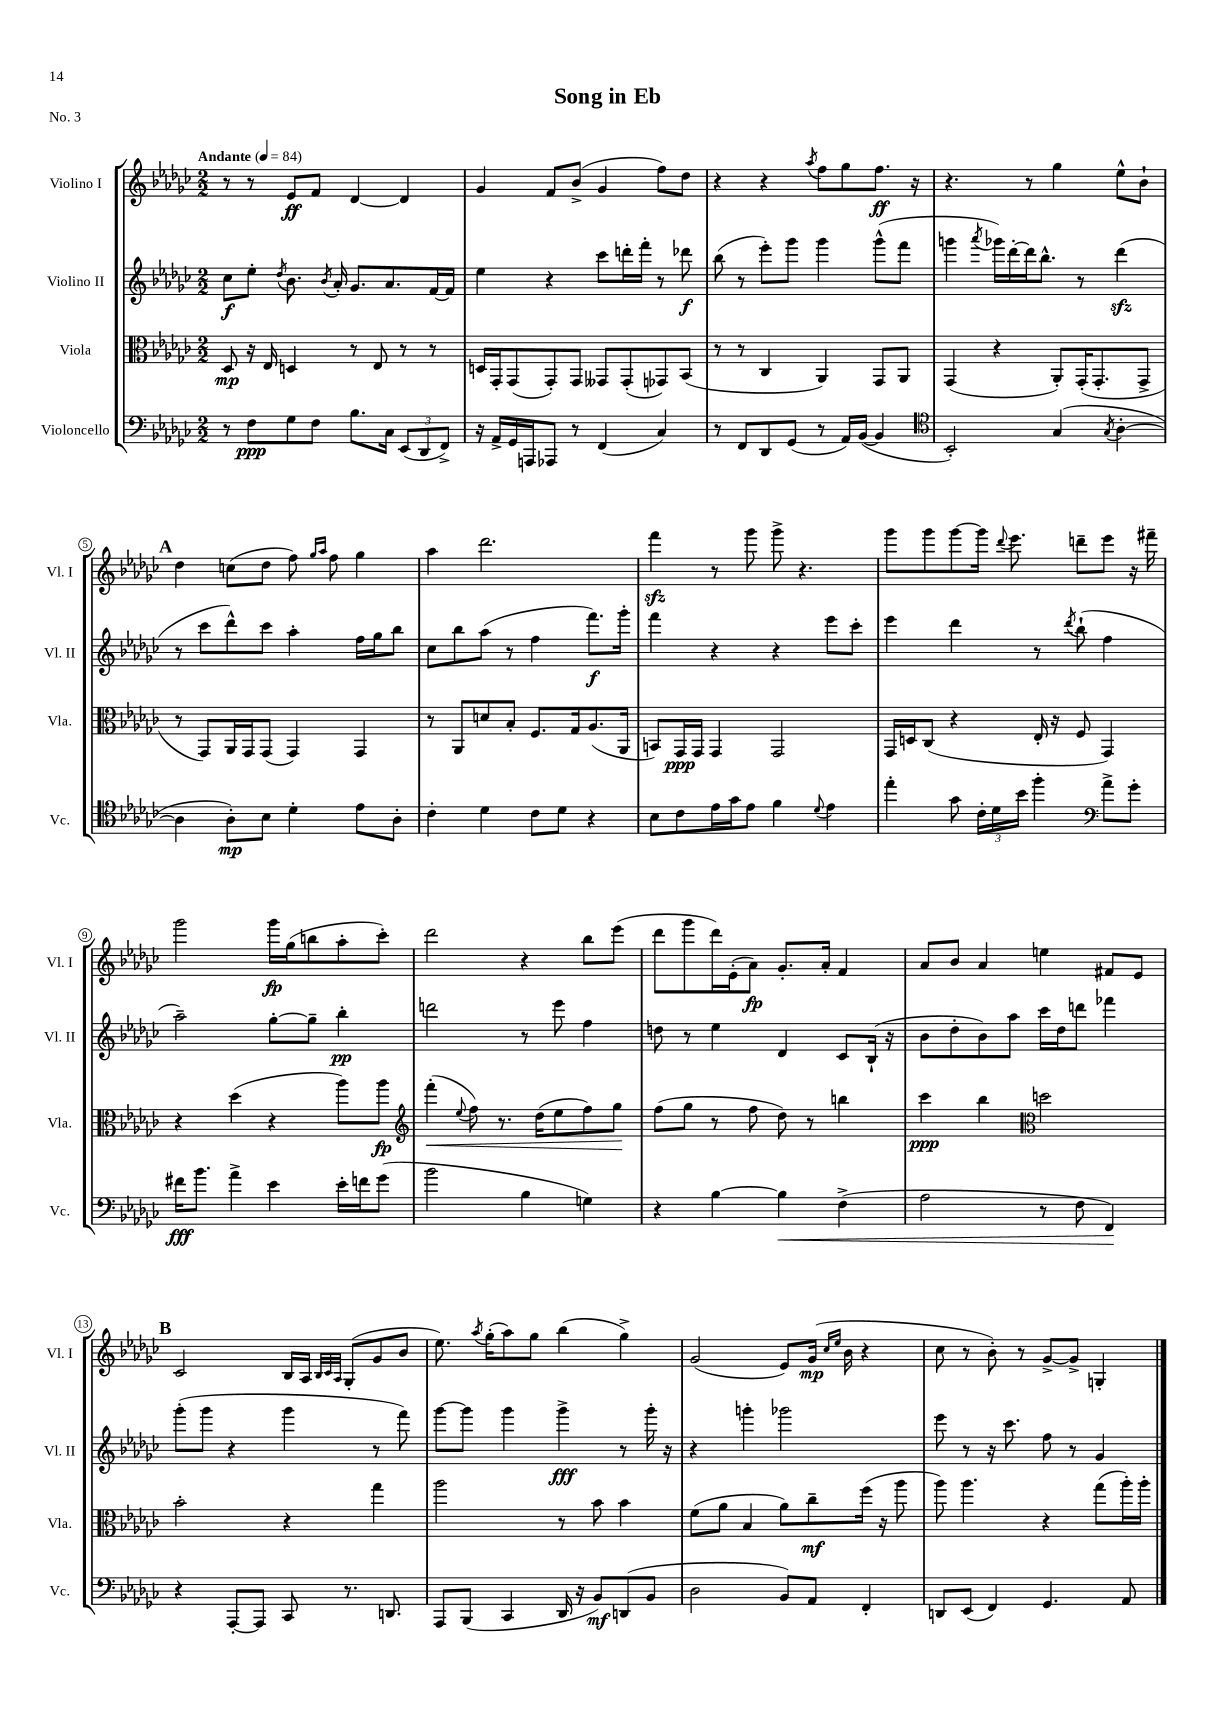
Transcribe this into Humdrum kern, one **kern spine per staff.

**kern	**kern	**kern	**kern
*staff4	*staff3	*staff2	*staff1
*clefF4	*clefC3	*clefG2	*clefG2
*k[b-e-a-d-g-c-]	*k[b-e-a-d-g-c-]	*k[b-e-a-d-g-c-]	*k[b-e-a-d-g-c-]
*M2/2	*M2/2	*M2/2	*M2/2
*MM84	*MM84	*MM84	*MM84
8r	8D-	8cc-	8r
8F	16r	8ee-'	8r
.	16E-	.	.
.	.	8qdd-	.
8G-	4D	8.b-	8e-
8F	.	.	8f
.	.	8qb-	.
.	.	16a-'	.
8.B-	8r	8.g-	[4d-
.	8E-	.	.
16C-	.	8.a-	.
(12EE-	8r	.	4d-]
12DD-	.	.	.
.	8r	[16f	.
12FF^)	.	.	.
.	.	16f]	.
=	=	=	=
16r	16D	4ee-	4g-
16AA-^	16GG-'	.	.
16GG-	(8GG-	.	.
16AAA	.	.	.
8AAA-	8GG-')	4r	8f
8r	8GG-	.	(8b-^
(4FF	8GG--	8ccc-	4g-
.	(8GG--'	16ddd'	.
.	.	16fff'	.
4C-)	8GG-)	8r	8ff)
.	(8BB-	8ddd-	8dd-
=	=	=	=
8r	8r	(8bb-	4r
8FF	8r	8r	.
8DD-	4C-	8eee-')	4r
(8GG-	.	8ggg-	.
.	.	.	8qaa-
8r	4AA-)	4ggg-	8ff
16AA-)	.	.	8gg-
([16BB-	.	.	.
4BB-]	8GG-	(8ggg-^^	8.ff
.	8AA-	8fff	.
.	.	.	16r
=	=	=	=
*clefC4	*	*	*
2BB-')	(4GG-	4ggg	4.r
.	.	8qaaa-	.
.	4r	16ggg-)	.
.	.	[16ddd-'	.
.	.	16ddd-]	8r
.	.	8.bb-^^	.
(4G-	8AA-')	.	4gg-
.	(16GG-'	8r	.
.	8.GG-'	.	.
8qG-	.	.	.
[4A-'	.	(4ddd-	8ee-^^
.	8GG-^	.	8b-`
=	=	=	=
4A-]	8r	8r	4dd-
.	8GG-)	8ccc-	.
8A-')	16AA-	8ddd-^^)	(8cc
.	16GG-	.	.
8B-	(8GG-	8ccc-	8dd-
4d-'	4GG-)	4aa-'	8ff)
.	.	.	16qqgg-
.	.	.	16qqaa-
.	.	.	8ff
8e-	4GG-	16ff	4gg-
.	.	16gg-	.
8A-'	.	8bb-	.
=	=	=	=
4c-'	8r	8cc-	4aa-
.	8AA-	8bb-	.
4d-	8d	(8aa-	2.ddd-
.	8B-'	8r	.
8c-	8.F	4ff	.
8d-	.	.	.
.	16G-	.	.
4r	(8.A-	8.fff)	.
.	16AA-	16ggg-'	.
=	=	=	=
8B-	8BB)	4fff	4fff
8c-	16GG-	.	.
.	16GG-	.	.
16e-	4GG-	4r	8r
16g-	.	.	.
8e-	.	.	8ggg-
4f	2GG-	4r	8ggg-^
.	.	.	4.r
8qqd-	.	.	.
4e-	.	8eee-	.
.	.	8ccc-'	.
=	=	=	=
4ee-'	16GG-	4eee-	8ggg-
.	16D	.	.
.	(8C-	.	8ggg-
8g-	4r	4ddd-	[8ggg-
24c-'	.	.	16ggg-]
24d-	.	.	.
.	.	.	8qqddd-
.	.	.	8.eee-
24b-	.	.	.
4ff'	16E-'	8r	.
.	16r	.	.
.	.	8qddd-	.
.	8F	(8bb-`	8ddd~
*clefF4	*	*	*
8a-^	4GG-)	4ff	8eee-
8g-'	.	.	16r
.	.	.	16fff#~
=	=	=	=
16f#	4r	2aa-~)	2ggg-
8.b-	.	.	.
4a-^	(4dd-	.	.
4e-	4r	[8gg-'	16ggg-
.	.	.	(16gg-
.	.	8gg-~]	8bb
16e-'	8aa-)	4bb-'	8aa-'
16f	.	.	.
(8g-	8aa-	.	8ccc-')
=	=	=	=
*	*clefG2	*	*
2b-	(4fff'	2ddd	2ddd-
.	8qqee-	.	.
.	8ff)	.	.
.	8.r	.	.
4B-	.	8r	4r
.	(16dd-	.	.
.	8ee-	8eee-	.
4G)	8ff)	4ff	8bb-
.	8gg-	.	(8eee-
=	=	=	=
4r	(8ff	8dd	8ddd-
.	8gg-	8r	8ggg-
[4B-	8r	4ee-	16ddd-)
.	.	.	(16e-'
.	8ff	.	8a-)
4B-]	8dd-)	4d-	8.g-'
.	8r	.	.
.	.	.	16a-'
(4F^	4bb	8c-	4f
.	.	(16B-`	.
.	.	16r	.
=	=	=	=
2A-	4ccc-	8b-	8a-
.	.	8dd-'	8b-
.	4bb-	8b-)	4a-
.	.	8aa-	.
*	*clefC3	*	*
8r	2dd	16ccc-	4ee
.	.	16dd-	.
8F	.	8ddd	.
4FF)	.	4fff-	8f#
.	.	.	8e-
=	=	=	=
4r	2b-'	(8ggg-'	2c-
.	.	8ggg-	.
[8AAA-'	.	4r	.
8AAA-]	.	.	.
8CC-	4r	4ggg-	16B-
.	.	.	16A-
.	.	.	32qqB-
.	.	.	32qqc-
.	.	.	32qqA-
8.r	.	.	(8G-'
.	4gg-	8r	8g-
8.DD	.	.	.
.	.	8fff)	8b-
=	=	=	=
8AAA-	2aa-	[8ggg-	8.ee-)
(8BBB-	.	8ggg-]	.
.	.	.	8qaa-
.	.	.	(16gg-'
4CC-	.	4ggg-	8aa-)
.	.	.	8gg-
16DD-	8r	4ggg-^	(4bb-
16r	.	.	.
8BB-)	8b-	.	.
(8DD	4b-	8r	4gg-^)
8BB-	.	16ggg-'	.
.	.	16r	.
=	=	=	=
2D-	(8f	4r	(2g-
.	8a-	.	.
.	4B-	4ggg'	.
8BB-)	8a-)	2ggg-	8e-)
8AA-	8cc-~	.	(16g-
.	.	.	16qqcc-
.	.	.	16qqee-
.	.	.	16b-
4FF'	(16ff	.	4r
.	16r	.	.
.	8aa-	.	.
=	=	=	=
8DD	8aa-)	8eee-	8cc-
(8EE-	4.aa-	8r	8r
4FF)	.	16r	8b-')
.	.	8.ccc-	.
.	.	.	8r
4.GG-	4r	8ff	[8g-^
.	.	8r	8g-^]
.	(8gg-	4g-	4G'
8AA-	16aa-')	.	.
.	16aa-'	.	.
==	==	==	==
*-	*-	*-	*-
